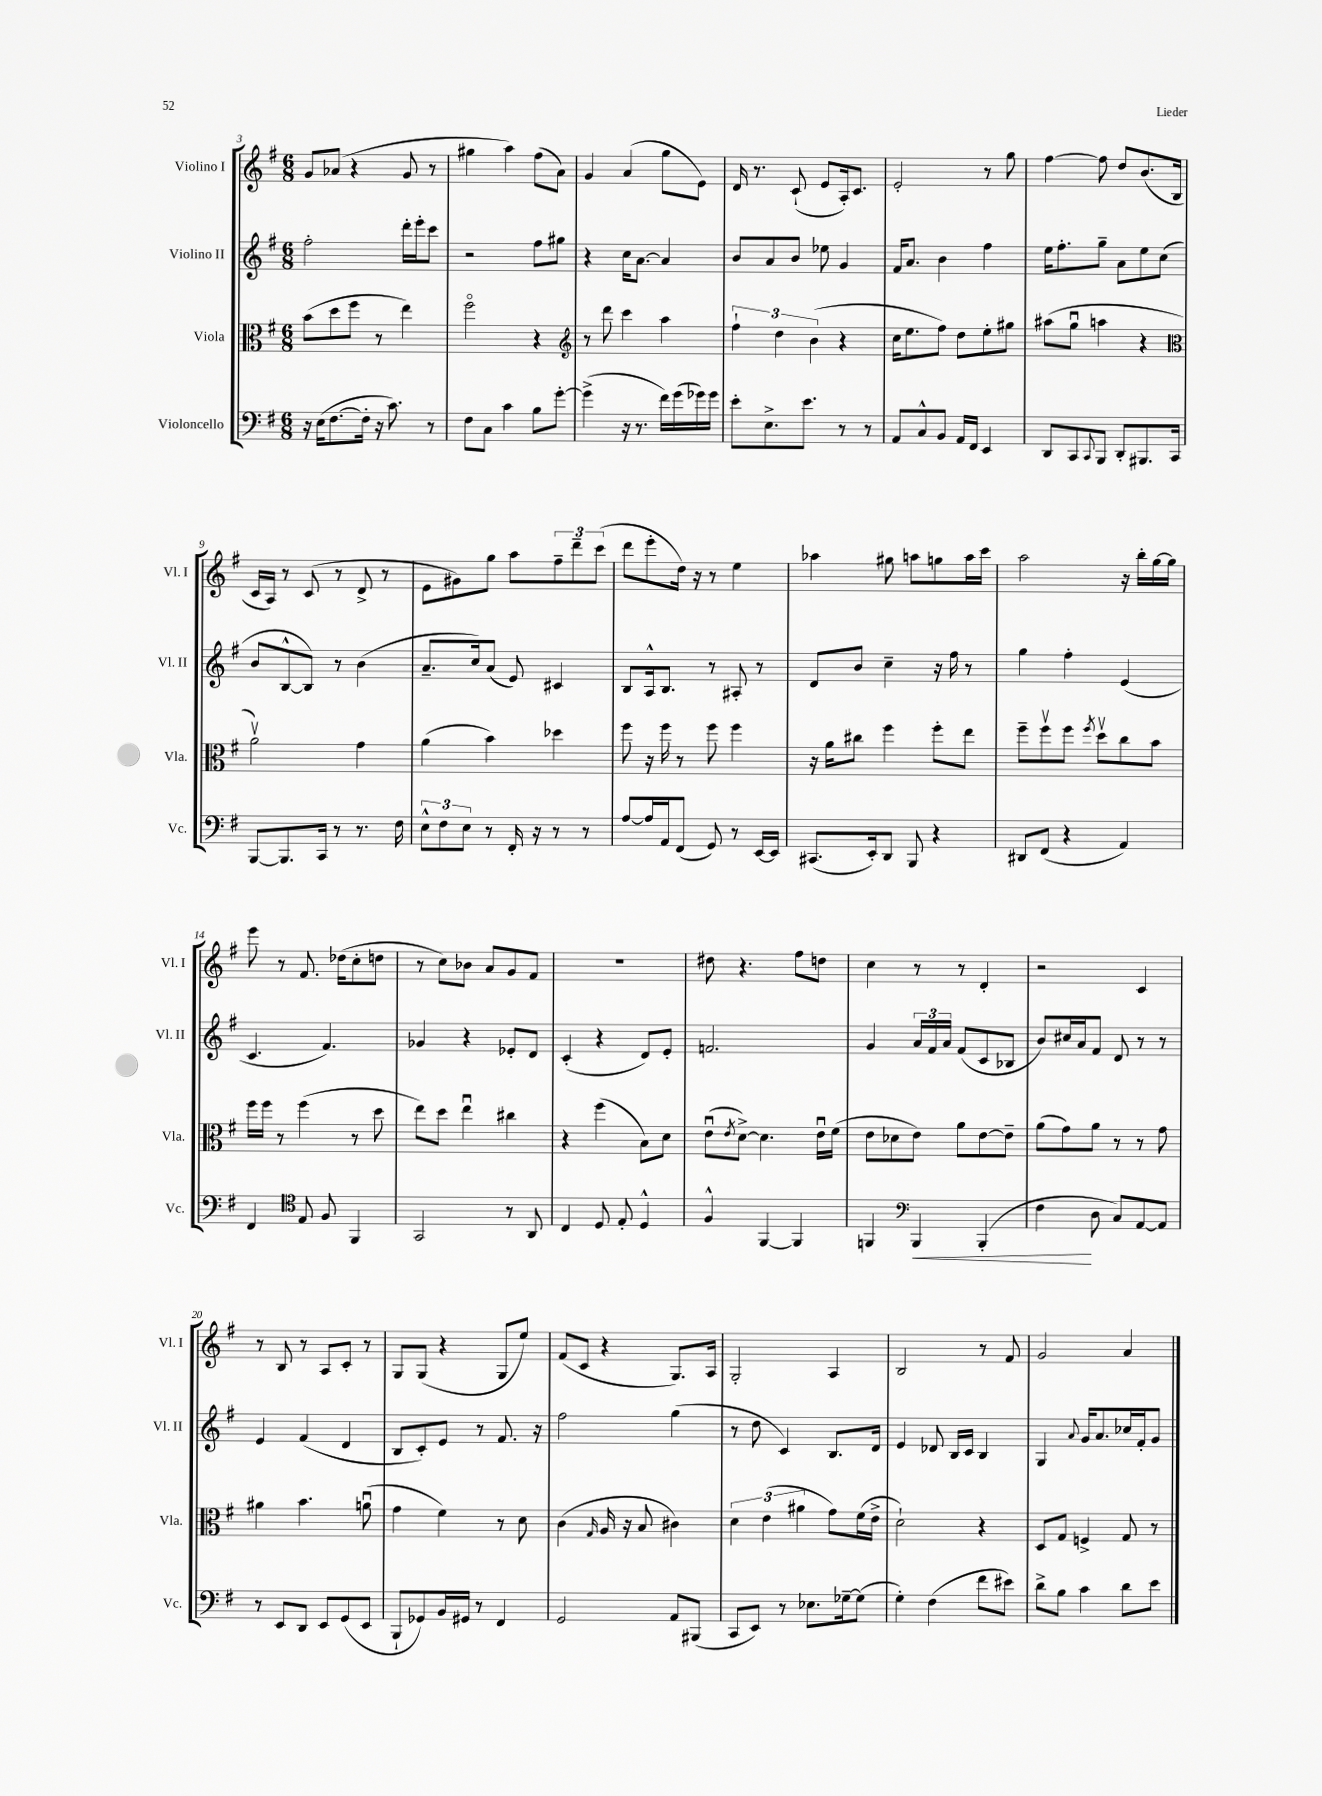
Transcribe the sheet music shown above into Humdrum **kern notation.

**kern	**kern	**kern	**kern
*staff4	*staff3	*staff2	*staff1
*clefF4	*clefC3	*clefG2	*clefG2
*k[f#]	*k[f#]	*k[f#]	*k[f#]
*M6/8	*M6/8	*M6/8	*M6/8
16r	(8b\L	2ff#'\	8g/L
(16E\LK	.	.	.
[8.F#\	8dd\	.	(8a-/J
.	8ff#\J	.	4r
16F#'\]Jk	.	.	.
16r	8r	.	.
8.c\)	.	.	.
.	4ee\)	16ddd'\LL	8g/
.	.	16eee'\J	.
8r	.	8ccc\J	8r
=	=	=	=
8F#\L	2ff#o\	2r	4gg#\
8C\J	.	.	.
4c\	.	.	4aa\)
8B\L	4r	8ff#\L	(8ff#\L
[8g'\J	.	8gg#\J	8a\J)
=	=	=	=
*	*clefG2	*	*
(4g^\]	8r	4r	4g/
.	8ddd\	.	.
16r	4ccc\	16cc\LK	(4a/
8.r	.	[8.a\J	.
16f#\LL)	4aa\	4a/]	8gg\L
(16g\	.	.	.
16g-\)	.	.	8e\J)
16g-\JJ	.	.	.
=	=	=	=
8e'\L	6ff#`\	8b/L	16d/
.	.	.	8.r
8.E^\	.	8a/	.
.	6dd\	.	.
.	.	8b/J	(8c`/
8.e\J	.	.	.
.	(6b\	.	.
.	.	8ee-\	8e/L
8r	4r	4g/	16A'/k)
.	.	.	8.c/J
8r	.	.	.
=	=	=	=
8AA/L	16cc\LK	16f#/LK	2e'/
.	8.ee\	8.a/J	.
8C^^/	.	.	.
8BB/J	8ff#\J)	4b\	.
16AA/LL	8dd\L	.	.
16FF#/JJ	.	.	.
4EE/	8ee'\	4ff#\	8r
.	8gg#\J	.	8gg\
=	=	=	=
8DD/L	(8aa#\L	16ee\LK	[4ff#\
.	.	8.ff#'\	.
8CC/	8ggu\J	.	.
8qqCC/	.	.	.
8BBB/J	4aa\	8gg~\J	8ff#\]
8DD'/L	.	8a\L	8dd/L
8.BBB#/	4r	8ee\	(8.b/
.	.	(8cc\J	.
16CC/Jk	.	.	16B/Jk
=	=	=	=
*	*clefC3	*	*
[8BBB/L	2av\)	8b/L	16c/LL
.	.	.	16A/JJ)
8.BBB/]	.	[8B^^/	8r
.	.	8B/]J)	(8c/
16CC/Jk	.	.	.
8r	.	8r	8r
8.r	4g\	(4b\	8d^/
.	.	.	8r
16F#\	.	.	.
=	=	=	=
12E^^\L	(4a\	8.a~/L	8e\L
12F#\	.	.	.
.	.	.	8g#\)
12E\J	.	.	.
.	.	16cc/k)	.
8r	4b\)	(8a/J	8gg\J
16FF#'/	.	8e/)	8aa\L
16r	.	.	.
8r	4dd-\	4c#/	12ff#~\
.	.	.	12ddd~\
8r	.	.	.
.	.	.	(12ccc\J
=	=	=	=
[8A/L	8ff#\	8B/L	8ddd\L
16A/]L	16r	16A^^/k	8eee'\
16AA/J	16ff#\	8.B/J	.
(8FF#/J	8r	.	16dd\Jk)
.	.	.	16r
8GG/)	8ff#\	8r	8r
8r	4ff#\	8A#'/	4ee\
[16EE/LL	.	8r	.
16EE/]JJ	.	.	.
=	=	=	=
(8.CC#/L	16r	8d/L	4aa-\
.	16a\LK	.	.
.	8cc#\J	8b/J	.
16EE'/k)	.	.	.
8DD/J	4ff#\	4cc~\	8gg#\
8BBB/	.	.	8aa\L
4r	8ff#'\L	16r	8gg\
.	.	16ff#\	.
.	8ee\J	8r	16aa\L
.	.	.	16ccc\JJ
=	=	=	=
8DD#/L	8ff#~\L	4gg\	2aa\
(8FF#/J	8ff#v\	.	.
4r	8ff#\J	4ff#'\	.
.	8qff#/	.	.
.	8ddv\L	.	.
4AA/)	8cc\	(4e/	16r
.	.	.	16bb'\LL
.	8b\J	.	[16gg\
.	.	.	16gg\]JJ
=	=	=	=
4FF#/	16ff#\LL	4.c/	8eee\
.	16ff#\JJ	.	.
.	8r	.	8r
*clefC4	*	*	*
8E/	(4ff#\	.	8.f#/
8F#/	.	4.f#/)	.
.	.	.	(16dd-\LK
4FF#/	8r	.	8cc'\
.	8dd\	.	8dd\J
=	=	=	=
2GG/	8ee\L)	4g-/	8r
.	8dd\J	.	8cc\L)
.	4eeu\	4r	8b-\J
.	.	.	8a/L
8r	4cc#\	8e-'/L	8g/
8AA/	.	8d/J	8f#/J
=	=	=	=
4C/	4r	(4c'/	2.r
8D/	(4ff#\	4r	.
8E'/	.	.	.
4D^^/	8B\L)	8d/L)	.
.	8d\J	8e'/J	.
=	=	=	=
4F#^^/	(8eu\L	2.f/	8dd#\
.	8qe/	.	.
.	[8d^\J)	.	4.r
[4FF#/	4.d\]	.	.
4FF#/]	.	.	8ff#\L
.	16eu\LL	.	8dd\J
.	(16f#\JJ	.	.
=	=	=	=
4FF/	8e\L	4g/	4cc\
.	8d-\	.	.
*clefF4	*	*	*
4BBB/	8e\J)	24a/LL	8r
.	.	24f#/	.
.	.	24a/JJ	.
.	8a\L	(8f#/L	8r
(4BBB'/	[8e\	8c/	4d'/
.	8e~\]J	8B-/J	.
=	=	=	=
4F#\	(8a\L	8b/L)	2r
.	8g\)	16cc#/L	.
.	.	16a/J	.
8D\	8a\J	8f#/J	.
8C/L)	8r	8d/	.
[8AA/	8r	8r	4c/
8AA/]J	8g\	8r	.
=	=	=	=
8r	4a#\	4e/	8r
8EE/L	.	.	8B/
8DD/J	4.b\	(4f#/	8r
8EE/L	.	.	8A/L
(8GG/	.	4d/	8c'/J
8EE/J	(8au\	.	8r
=	=	=	=
8BBB`/L	4g\	8B/L	8G/L
8GG-/)	.	8c'/)	(8G/J
16BB/L	4f#\)	8e/J	4r
16GG#/JJ	.	.	.
8r	.	8r	.
4FF#/	8r	8.f#/	8G/L
.	8d\	.	8ee/J)
.	.	16r	.
=	=	=	=
2GG/	(4c\	2ff#\	(8f#/L
.	.	.	8c/J
.	16qqG/	.	.
.	16A/	.	4r
.	16r	.	.
.	8B/	.	.
8AA/L	4c#\)	(4gg\	8.G/L)
(8BBB#/J	.	.	.
.	.	.	16A/Jk
=	=	=	=
8CC/L	6d\	8r	2G'/
8EE/J)	.	8dd\	.
.	(6e\	.	.
8r	.	4c/)	.
.	6a#\	.	.
8.E-\L	.	.	.
.	8g\L)	8.B/L	4A/
[16G-~\k	.	.	.
(8G-\]J	(16f#\L	.	.
.	16e^\JJ	16d/Jk	.
=	=	=	=
4G'\)	2d`\)	4e/	2B/
(4F#\	.	8d-/	.
.	.	16B/LL	.
.	.	16c/JJ	.
8f#\L	4r	4B/	8r
8e#\J)	.	.	8f#/
=	=	=	=
8d^\L	8D/L	4G/	2g/
8B\J	8G/J	.	.
.	.	8qqa/	.
4c\	4F^/	16g/LK	.
.	.	8.a/	.
8d\L	8G/	16cc-/L	4a/
.	.	16f#'/J	.
8e\J	8r	8g/J	.
==	==	==	==
*-	*-	*-	*-
